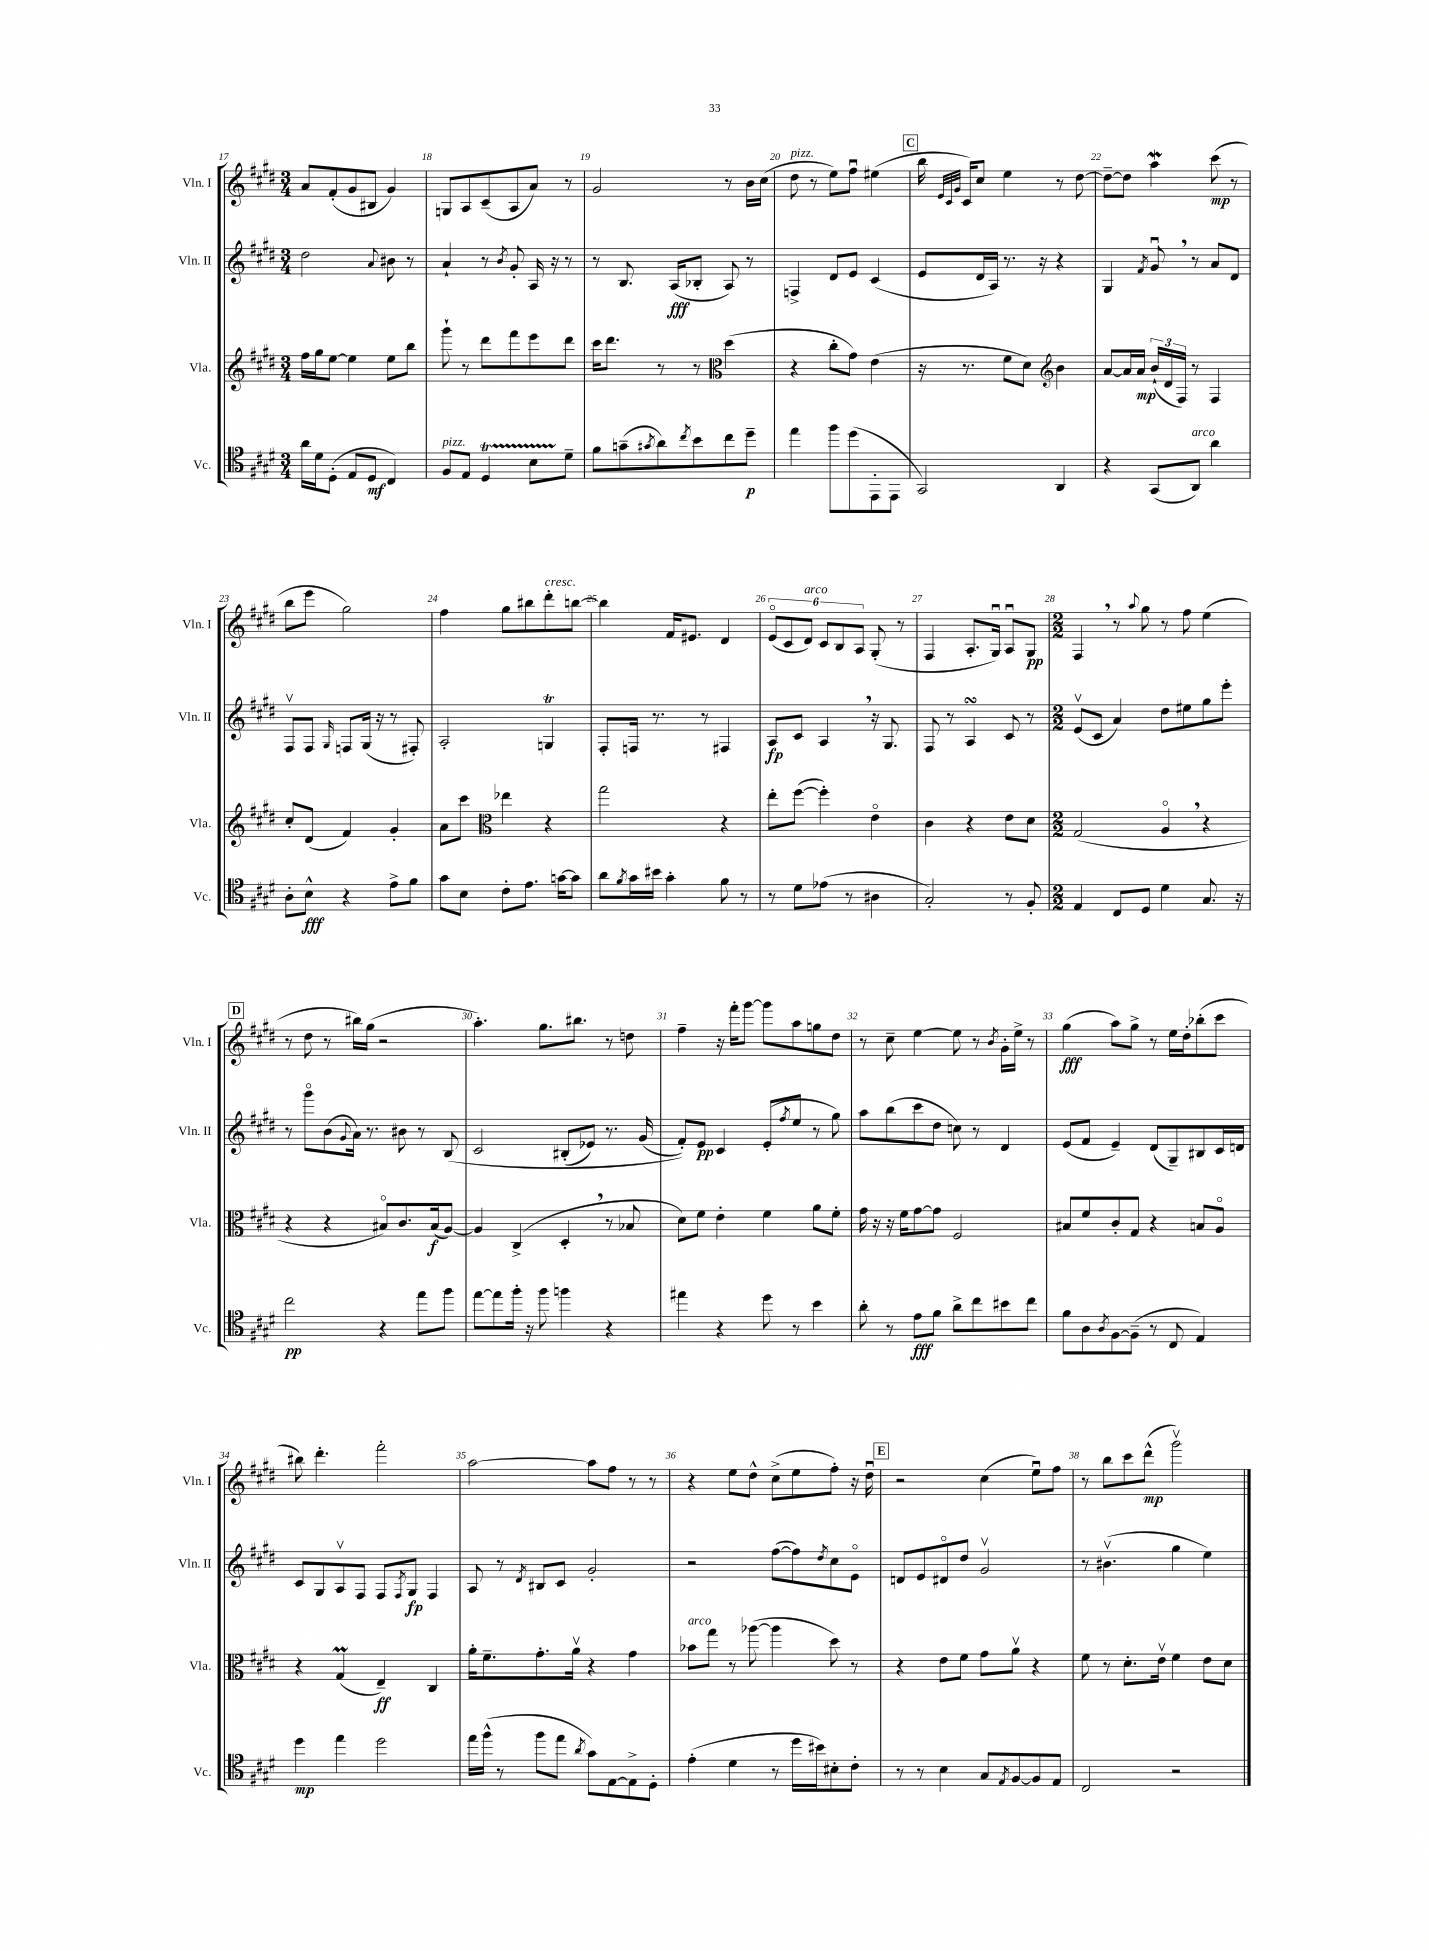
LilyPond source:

<<
\new StaffGroup <<
\new Staff = "s0" \with { instrumentName = "Vln. I" shortInstrumentName = "Vln. I" } {
    \clef treble \key e \major \numericTimeSignature \time 3/4
    a'8 fis'8-.( gis'8 bis8 gis'4) |
    g8 a8 cis'8--( a8 a'8) r8 |
    gis'2 r8 b'16 cis''16( |
    dis''8^\markup { \italic "pizz." } r8 e''8) fis''8\downbow eis''4( |
    \mark \markup { \box "C" } b''16 \grace { e'32 cis'32 gis'32 } cis'16) cis''8 e''4 r8 dis''8~ |
    dis''8~-- dis''8 a''4\mordent cis'''8\mp( r8 |
    b''8 e'''8 gis''2) |
    fis''4 gis''8 bis''8 dis'''8-.^\markup { \italic "cresc." } b''8~ |
    b''4 fis'16 eis'8. dis'4 |
    \tuplet 6/4 { e'8\flageolet( cis'8 dis'8^\markup { \italic "arco" }) cis'8 b8 a8 } gis8-.( r8 |
    fis4 a8.-. gis16\downbow) a8\downbow gis8\pp |
    \numericTimeSignature \time 2/2 fis4 \breathe r8 \appoggiatura { a''8 } gis''8 r8 fis''8 e''4( |
    \mark \markup { \box "D" } r8 dis''8 r8 bis''16) gis''16( r2 |
    a''4.-.) gis''8. bis''8. r8 d''8 |
    fis''4-- r16 fis'''16-. gis'''8~ gis'''8 a''8 g''8 dis''8 |
    r8 cis''8-- e''4~ e''8 r8 \acciaccatura { b'8 } gis'16-. e''16-> r8 |
    gis''4\fff( a''8) gis''8-> r8 e''16 dis''16-. bes''8-.( cis'''8 |
    bis''8) dis'''4.-. fis'''2-. |
    a''2~ a''8 fis''8 r8 r8 |
    r4 e''8 dis''8-^ cis''8->( e''8 fis''8-.) r16 dis''16\downbow |
    \mark \markup { \box "E" } r2 cis''4( e''8\downbow) fis''8 |
    r8 b''8 cis'''8 dis'''8-^\mp( gis'''2\upbow) \bar "|." |
}
\new Staff = "s1" \with { instrumentName = "Vln. II" shortInstrumentName = "Vln. II" } {
    \clef treble \key e \major \numericTimeSignature \time 3/4
    dis''2 \appoggiatura { a'8 } bis'8 r8 |
    a'4-! r8 \acciaccatura { b'8 } gis'8-. a16 r16 r8 |
    r8 b8. a16\fff( bes8-. a8) r8 |
    f4-> dis'8 e'8 cis'4( |
    \mark \markup { \box "C" } e'8 dis'16 a16) r8. r16 r4 |
    gis4 \acciaccatura { fis'8 } gis'8\downbow \breathe r8 a'8 dis'8 |
    fis8\upbow fis8 \grace { gis16 } f8 gis16( r16 r8 fis8-.) |
    a2-. g4\trill |
    fis8-. f16 r8. r8 fis4 |
    a8\fp cis'8 a4 \breathe r16 gis8. |
    fis8 r8 a4\turn cis'8 r8 |
    \numericTimeSignature \time 2/2 e'8\upbow( cis'8 a'4) dis''8 eis''8 gis''8 e'''8-. |
    \mark \markup { \box "D" } r8 gis'''8\flageolet b'8( \appoggiatura { gis'8 } a'16) r8. bis'8 r8 b8\( |
    cis'2 bis8-.( ees'8) r8. gis'16( |
    fis'8-.)\) e'8\pp cis'4 e'8-.( \acciaccatura { fis''8 } e''8 r8 gis''8) |
    a''8 b''8( cis'''8 dis''8 c''8) r8 dis'4 |
    e'8( fis'8 e'4--) dis'8( gis8--) bis8 cis'16 d'16 |
    cis'8 gis8 a8\upbow fis8 fis8 \acciaccatura { fis8 } gis8\fp fis4 |
    a8 r8 \acciaccatura { dis'8 } bis8 cis'8 gis'2-. |
    r2 fis''8~( fis''8) \acciaccatura { dis''8 } cis''8 e'8\flageolet |
    \mark \markup { \box "E" } d'8 e'8 dis'8\flageolet dis''8 gis'2\upbow |
    r8 bis'4.\upbow( gis''4 e''4) \bar "|." |
}
\new Staff = "s2" \with { instrumentName = "Vla." shortInstrumentName = "Vla." } {
    \clef treble \key e \major \numericTimeSignature \time 3/4
    fis''16 gis''16 e''8~ e''4 e''8 b''8 |
    gis'''8-! r8 dis'''8 fis'''8 e'''8 dis'''8 |
    cis'''16 dis'''8. r8 r8 \clef alto dis''4( |
    r4 cis''8-. gis'8) e'4( |
    \mark \markup { \box "C" } r16 r8. fis'8 dis'8) \clef treble b'4 |
    a'8~ a'16 a'16\mp \tuplet 3/2 { b'16-!( dis'16 fis16) } r8 fis4 |
    cis''8-. dis'8( fis'4) gis'4-. |
    a'8 cis'''8 \clef alto ees''4 r4 |
    gis''2 r4 |
    e''8-. fis''8~( fis''4-.) e'4\flageolet |
    cis'4 r4 e'8 dis'8 |
    \numericTimeSignature \time 2/2 gis2( a4\flageolet \breathe r4 |
    \mark \markup { \box "D" } r4 r4 bis8\flageolet) cis'8. bis16\f( a8~) |
    a4 cis4->( dis4-. \breathe r8 bes8 |
    dis'8) fis'8 e'4-. fis'4 a'8 fis'8-. |
    gis'16 r16 r16 fis'16 gis'8~ gis'8 fis2 |
    bis8 fis'8 cis'8-. gis8 r4 b8 a8\flageolet |
    r4 gis4\prall( e4--\ff) cis4 |
    a'16-. fis'8.-- gis'8.-. a'16\upbow r4 gis'4 |
    bes'8^\markup { \italic "arco" } gis''8 r8 aes''8~( aes''4 dis''8) r8 |
    \mark \markup { \box "E" } r4 e'8 fis'8 gis'8 a'8\upbow r4 |
    fis'8 r8 dis'8.-. e'16\upbow fis'4 e'8 dis'8 \bar "|." |
}
\new Staff = "s3" \with { instrumentName = "Vc." shortInstrumentName = "Vc." } {
    \clef tenor \key e \major \numericTimeSignature \time 3/4
    a'16 dis'16 dis8-.( e8 dis8\mf cis4) |
    fis8^\markup { \italic "pizz." } e8 dis4\startTrillSpan b8 dis'8--\stopTrillSpan |
    fis'8 g'8--( \acciaccatura { gis'8 } a'8) \acciaccatura { cis''8 } b'8 cis''8 dis''8--\p |
    e''4 fis''8 dis''8( e,8-. e,8 |
    \mark \markup { \box "C" } gis,2) a,4 |
    r4 gis,8( a,8^\markup { \italic "arco" }) a'4 |
    a8-. b8-^\fff r4 e'8-> fis'8 |
    gis'8 b8 cis'8-. e'8. g'16~ g'8 |
    a'8 \acciaccatura { fis'8 } gis'16 bis'16 gis'4-. fis'8 r8 |
    r8 dis'8 ees'8( r8 ais4 |
    gis2-.) r8 fis8-. |
    \numericTimeSignature \time 2/2 e4 cis8 dis8 dis'4 gis8. r16 |
    \mark \markup { \box "D" } cis''2\pp r4 e''8 fis''8 |
    e''8~ e''8 fis''16-. r16 fis''8 f''4 r4 |
    eis''4 r4 dis''8 r8 b'4 |
    a'8-. r8 e'8\fff fis'8 a'8-> cis''8 bis'8 cis''8 |
    fis'8 a8 \acciaccatura { a8 } fis8~ fis8--( r8 cis8 e4) |
    dis''4\mp e''4 dis''2 |
    e''16 fis''16-^( r8 fis''8 e''8 \acciaccatura { a'8 } gis'8) e8~ e8-> dis8-. |
    e'4-.( dis'4 r8 dis''16 bis'16) bis8-. cis'8-. |
    \mark \markup { \box "E" } r8 r8 b4 gis8 \acciaccatura { e8 } fis8~ fis8 e8 |
    cis2 r2 \bar "|." |
}
>>
>>
\layout { \context { \Score currentBarNumber = #17 \override BarNumber.break-visibility = ##(#f #t #t) barNumberVisibility = #all-bar-numbers-visible } }
